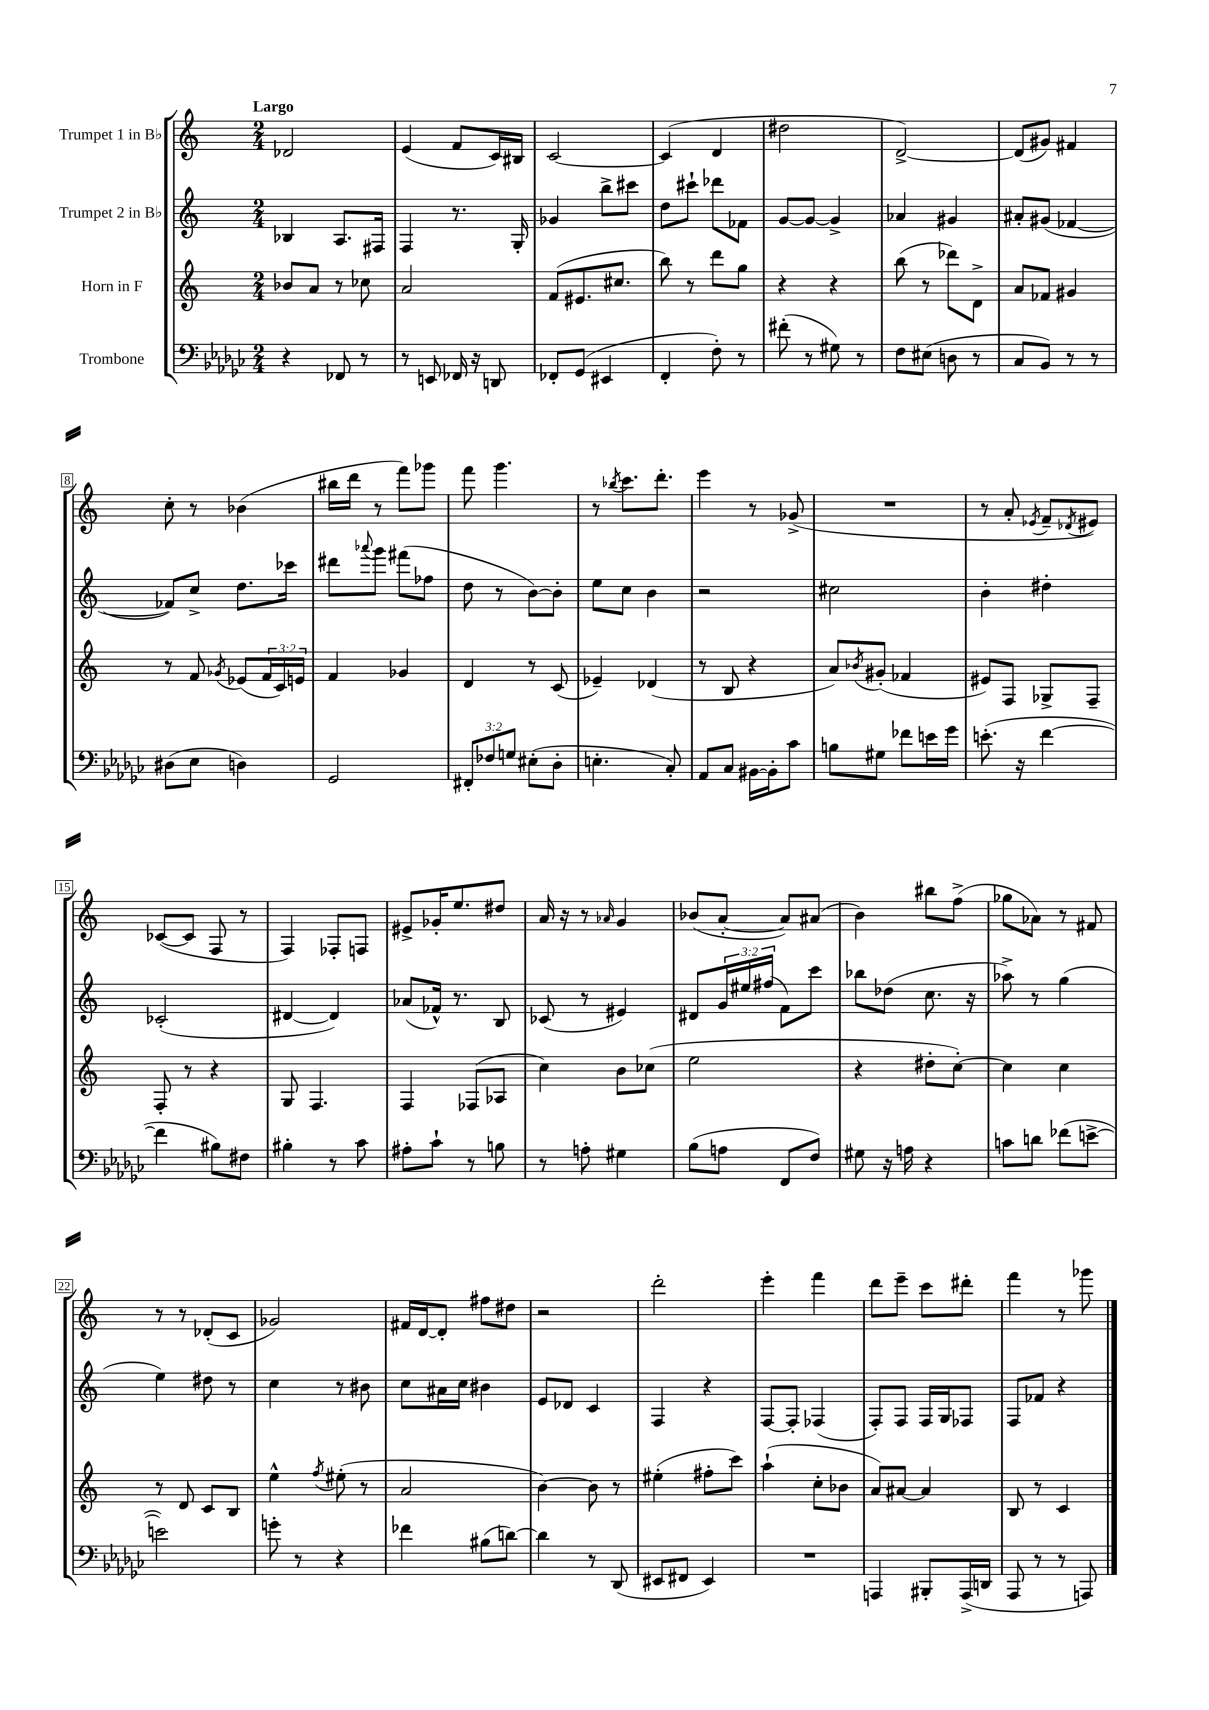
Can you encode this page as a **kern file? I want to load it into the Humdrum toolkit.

**kern	**kern	**kern	**kern
*staff4	*staff3	*staff2	*staff1
*clefF4	*clefG2	*clefG2	*clefG2
*k[b-e-a-d-g-c-]	*k[]	*k[]	*k[]
*M2/4	*M2/4	*M2/4	*M2/4
4r	8b-/L	4B-/	2d-/
.	8a/J	.	.
8FF-/	8r	8.A/L	.
8r	8cc-\	.	.
.	.	16F#/Jk	.
=	=	=	=
8r	2a/	4F/	(4e/
8EE/	.	.	.
16FF-/	.	8.r	8f/L
16r	.	.	.
8DD/	.	.	16c/L)
.	.	16G'/	16B#/JJ
=	=	=	=
8FF-'/L	(8f/L	4g-/	[2c/
(8GG-/J	8.e#/	.	.
4EE#/	.	8bb^\L	.
.	8.cc#/J	.	.
.	.	8ccc#\J	.
=	=	=	=
4FF'/	8bb\)	8dd\L	(4c/]
.	8r	8ccc#`\J	.
8F'\)	8ddd\L	8ddd-\L	4d/
8r	8gg\J	8f-\J	.
=	=	=	=
(8f#'\	4r	[8g/L	2dd#\
8r	.	8g/_J	.
8G#\)	4r	4g^/]	.
8r	.	.	.
=	=	=	=
8F\L	(8bb\	4a-/	[2d^/)
(8E#\J	8r	.	.
8D\	8ddd-\L)	4g#/	.
8r	8d^\J	.	.
=	=	=	=
8C-/L	8a/L	8a#'/L	(8d/]L
8BB-/J)	8f-/J	(8g#/J	8g#/J)
8r	4g#/	[4f-/	4f#/
8r	.	.	.
=	=	=	=
(8D#\L	8r	8f-/]L)	8cc'\
8E-\J	8f/	8cc^/J	8r
.	8qg-/	.	.
4D\)	(8e-/L	8.dd\L	(4b-\
.	24f/L	.	.
.	24c/)	.	.
.	.	16ccc-\Jk	.
.	24e/JJ	.	.
=	=	=	=
2GG-/	4f/	8ddd#\L	16bb#\LL
.	.	.	16ddd\JJ
.	.	8qqaaa-/	.
.	.	8ggg\J	8r
.	4g-/	(8fff#\L	8fff\L)
.	.	8ff-\J	8ggg-\J
=	=	=	=
12FF#'/L	4d/	8dd\	8fff\
12F-/	.	.	.
.	.	8r	4.ggg\
12G/J	.	.	.
(8E#'\L	8r	[8b\L)	.
8D-'\J	(8c/	8b'\]J	.
=	=	=	=
4.E'\	4e-~/)	8ee\L	8r
.	.	.	8qbb-/
.	.	8cc\J	8.ccc\L
.	(4d-/	4b\	.
.	.	.	8.ddd'\J
8C-'/)	.	.	.
=	=	=	=
8AA-/L	8r	2r	4eee\
8C-/J	8B/	.	.
[16BB#\LL	4r	.	8r
16BB#'\]J	.	.	.
8c-\J	.	.	(8g-^/
=	=	=	=
8B\L	8a/L)	2cc#\	2r
.	8qb-/	.	.
8G#\J	(8g#'/J	.	.
8f-\L	4f-/	.	.
16e\L	.	.	.
16g-\JJ	.	.	.
=	=	=	=
(8.e'\	8e#/L)	4b'\	8r
.	8F/J	.	8a'/
16r	.	.	.
.	.	.	8qe-/
[4f\	8G-^/L	4dd#'\	8f~/L
.	.	.	8qd-/
.	8F~/J	.	8e#/J)
=	=	=	=
4f\]	8F'/	(2c-'/	([8c-/L
.	8r	.	8c-/]J
8B#\L)	4r	.	8F/
8F#\J	.	.	8r
=	=	=	=
4B#'\	8G/	[4d#/	4F/)
.	4.F/	.	.
8r	.	4d#/])	8F-'/L
8c-\	.	.	8F/J
=	=	=	=
8A#'\L	4F/	(8a-/L	8e#^/L
8c-`\J	.	16f-^^/Jk)	16g-'/K
.	.	8.r	8.ee/
8r	(8F-/L	.	.
8B\	8A-/J	8B/	8dd#/J
=	=	=	=
8r	4cc\)	(8c-/	16a/
.	.	.	16r
8A'\	.	8r	8r
.	.	.	16qqa-/
4G#\	8b\L	4e#/)	4g/
.	(8cc-\J	.	.
=	=	=	=
(8B-\L	2ee\	8d#/L	(8b-/L
8A\J	.	24g/L	[8a'/J
.	.	24ee#/	.
.	.	(24ff#/JJ	.
8FF/L	.	8f\L)	8a/]L)
8F/J)	.	8ccc\J	(8a#/J
=	=	=	=
8G#\	4r	8bb-\L	4b\)
16r	.	(8dd-\J	.
16A\	.	.	.
4r	8dd#'\L	8.cc\	8bb#\L
.	[8cc'\J)	.	(8ff^\J
.	.	16r	.
=	=	=	=
8c\L	4cc\]	8aa-^\)	8gg-\L
8d\J	.	8r	8a-\J)
(8f-\L	4cc\	(4gg\	8r
[8e^\J	.	.	8f#/
=	=	=	=
2e\])	8r	4ee\)	8r
.	8d/	.	8r
.	8c/L	8dd#\	(8d-'/L
.	8B/J	8r	8c/J
=	=	=	=
8g'\	4ee^^\	4cc\	2g-/)
8r	.	.	.
.	8qff/	.	.
4r	(8ee#'\	8r	.
.	8r	8b#\	.
=	=	=	=
4f-\	2a/	8cc\L	16f#/LL
.	.	.	[16d/J
.	.	16a#\L	8d'/]J
.	.	16cc\JJ	.
(8B#\L	.	4b#\	8ff#\L
[8d\J)	.	.	8dd#\J
=	=	=	=
4d\]	[4b\)	8e/L	2r
.	.	8d-/J	.
8r	8b\]	4c/	.
(8DD-/	8r	.	.
=	=	=	=
8EE#/L	(4ee#'\	4F/	2ddd'\
8FF#/J	.	.	.
4EE#/)	8ff#'\L	4r	.
.	8ccc\J)	.	.
=	=	=	=
2r	(4aa`\	[8F/L	4eee'\
.	.	8F'/]J	.
.	8cc'\L	(4F-/	4fff\
.	8b-\J	.	.
=	=	=	=
4AAA/	8a/L)	8F'/L)	8ddd\L
.	[8a#/J	8F/J	8eee~\J
8BBB#'/L	4a#/]	16F/LL	8ccc\L
.	.	16G/J	.
(16AAA^/L	.	8F-/J	8ddd#'\J
16DD/JJ	.	.	.
=	=	=	=
8AAA-/	8B/	8F/L	4fff\
8r	8r	8f-/J	.
8r	4c/	4r	8r
8AAA/)	.	.	8ggg-\
==	==	==	==
*-	*-	*-	*-
